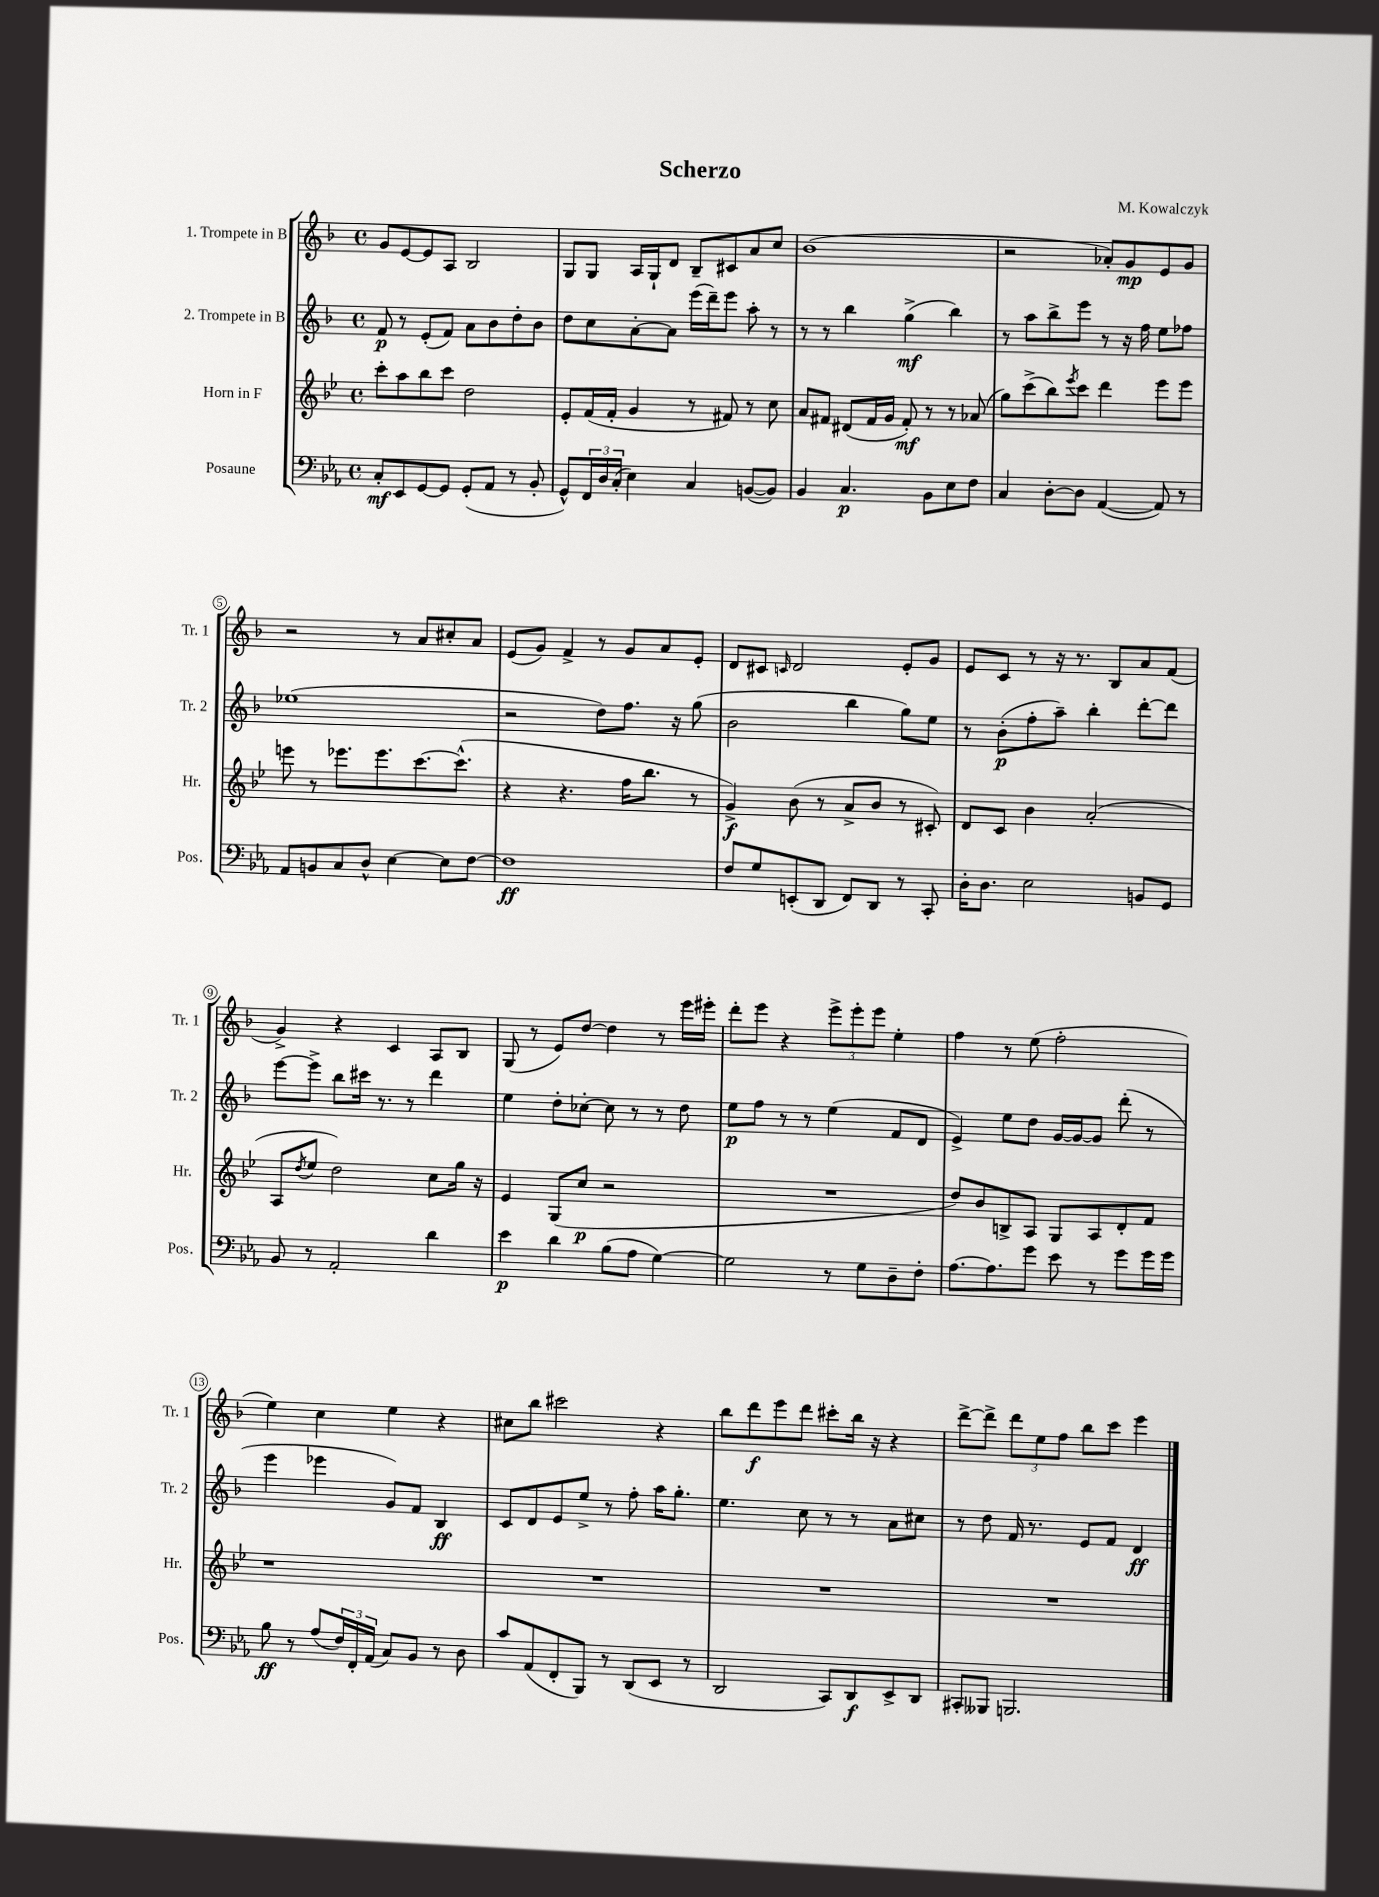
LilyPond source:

\header { title = "Scherzo" composer = "M. Kowalczyk" }
<<
\new StaffGroup <<
\new Staff = "s0" \with { instrumentName = "1. Trompete in B" shortInstrumentName = "Tr. 1" } {
    \clef treble \key f \major \defaultTimeSignature \time 4/4
    g'8 e'8~ e'8 a8 bes2 |
    g8 g8 a16 g16-! d'8 bes8-- cis'8 a'8 c''8 |
    bes'1( |
    r2 aes'8-.) g'8\mp e'8 g'8 |
    r2 r8 a'8 cis''8-. a'8 |
    e'8( g'8) f'4-> r8 g'8 a'8 e'8-. |
    d'8 cis'8 \grace { c'16 } d'2 e'8-. g'8 |
    e'8 c'8 r8 r16 r8. bes8 a'8 f'8( |
    g'4->) r4 c'4 a8 bes8 |
    g8( r8 e'8) d''8~ d''4 r8 e'''16 eis'''16-. |
    d'''8-. e'''8 r4 \tuplet 3/2 { e'''8-> e'''8-. e'''8 } e''4-. |
    f''4 r8 e''8( f''2-. |
    e''4) c''4 e''4 r4 |
    cis''8 bes''8 cis'''2 r4 |
    bes''8 d'''8\f e'''8 d'''8 cis'''8-. bes''16 r16 r4 |
    d'''8~-> d'''8-> \tuplet 3/2 { d'''8 e''8 f''8 } bes''8 c'''8 e'''4 \bar "|." |
}
\new Staff = "s1" \with { instrumentName = "2. Trompete in B" shortInstrumentName = "Tr. 2" } {
    \clef treble \key f \major \defaultTimeSignature \time 4/4
    f'8\p r8 e'8-.( f'8) a'8 bes'8 d''8-. bes'8 |
    d''8 c''8 a'8~-. a'8 e'''16( d'''16--) e'''8 a''8-. r8 |
    r8 r8 bes''4 g''4->\mf( bes''4) |
    r8 a''8 bes''8-> e'''8 r8 r16 f''16 e''8 fes''8 |
    ees''1( |
    r2 d''8) f''8. r16 g''8( |
    bes'2 bes''4 g''8) e''8 |
    r8 bes'8-.\p( f''8-. a''8--) bes''4-. d'''8~-. d'''8 |
    e'''8~ e'''8-> bes''8 cis'''16 r8. r8 d'''4 |
    e''4 d''8-. ces''8~-. ces''8 r8 r8 d''8 |
    e''8\p f''8 r8 r8 e''4( f'8 d'8 |
    e'4->) e''8 d''8 g'16~ g'16~ g'8 d'''8-.( r8 |
    e'''4 ees'''4 g'8) f'8 bes4\ff |
    c'8 d'8 e'8 e''8-> r8 f''8-. a''16 g''8.-. |
    e''4. c''8 r8 r8 a'8 cis''8 |
    r8 d''8 f'16 r8. e'8 f'8 d'4\ff \bar "|." |
}
\new Staff = "s2" \with { instrumentName = "Horn in F" shortInstrumentName = "Hr." } {
    \clef treble \key bes \major \defaultTimeSignature \time 4/4
    c'''8-. a''8 bes''8 c'''8 d''2 |
    ees'8-. f'16( f'16-. g'4 r8 fis'8) r8 c''8 |
    a'8 fis'8 dis'8( fis'16 g'16 fis'8-.\mf) r8 r8 aes'8( |
    g''8) c'''8->( bes''8) \acciaccatura { ees'''8 } c'''8 d'''4 ees'''8 ees'''8 |
    e'''8 r8 ees'''8. ees'''8. c'''8.~ c'''8.-^( |
    r4 r4. f''16 bes''8. r8 |
    g'4->\f) bes'8( r8 a'8-> bes'8 r8 cis'8-.) |
    d'8 c'8 bes'4 a'2-.( |
    a8 \acciaccatura { d''8 } ees''8 d''2) c''8 g''16 r16 |
    ees'4 g8( c''8\p r2 |
    R1 |
    d''8) bes'8 b8-> a8 g8 a8 d'8-. f'8 |
    r1 |
    R1 |
    R1 |
    R1 \bar "|." |
}
\new Staff = "s3" \with { instrumentName = "Posaune" shortInstrumentName = "Pos." } {
    \clef bass \key ees \major \defaultTimeSignature \time 4/4
    c8-.\mf ees,8 g,8~ g,8 g,8-.( aes,8 r8 bes,8-. |
    g,8-^) \tuplet 3/2 { f,16 d16 c16-.( } ees4) c4 b,8~( b,8) |
    bes,4 c4.\p bes,8 ees8 f8 |
    c4 d8~-. d8 aes,4~( aes,8) r8 |
    aes,8 b,8 c8 d8-^ ees4~ ees8 f8~ |
    f1\ff |
    f8 g8 e,8-.( d,8 f,8) d,8 r8 c,8-. |
    d16-. d8. ees2 b,8 g,8 |
    bes,8 r8 aes,2-. d'4 |
    ees'4\p d'4 bes8( aes8 g4~) |
    g2 r8 g8 d8-- f8-. |
    aes8.~ aes8. g'8 ees'8 r8 g'8 g'16 g'16 |
    bes8\ff r8 aes8( \tuplet 3/2 { f16) f,16-. aes,16( } c8) bes,8 r8 d8 |
    c'8 aes,8( f,8-. bes,,8) r8 d,8( ees,8 r8 |
    d,2 c,8) d,8\f ees,8-> d,8 |
    cis,8-. beses,,8 b,,2. \bar "|." |
}
>>
>>
\layout { \context { \Score \override BarNumber.stencil = #(make-stencil-circler 0.1 0.3 ly:text-interface::print) } }
